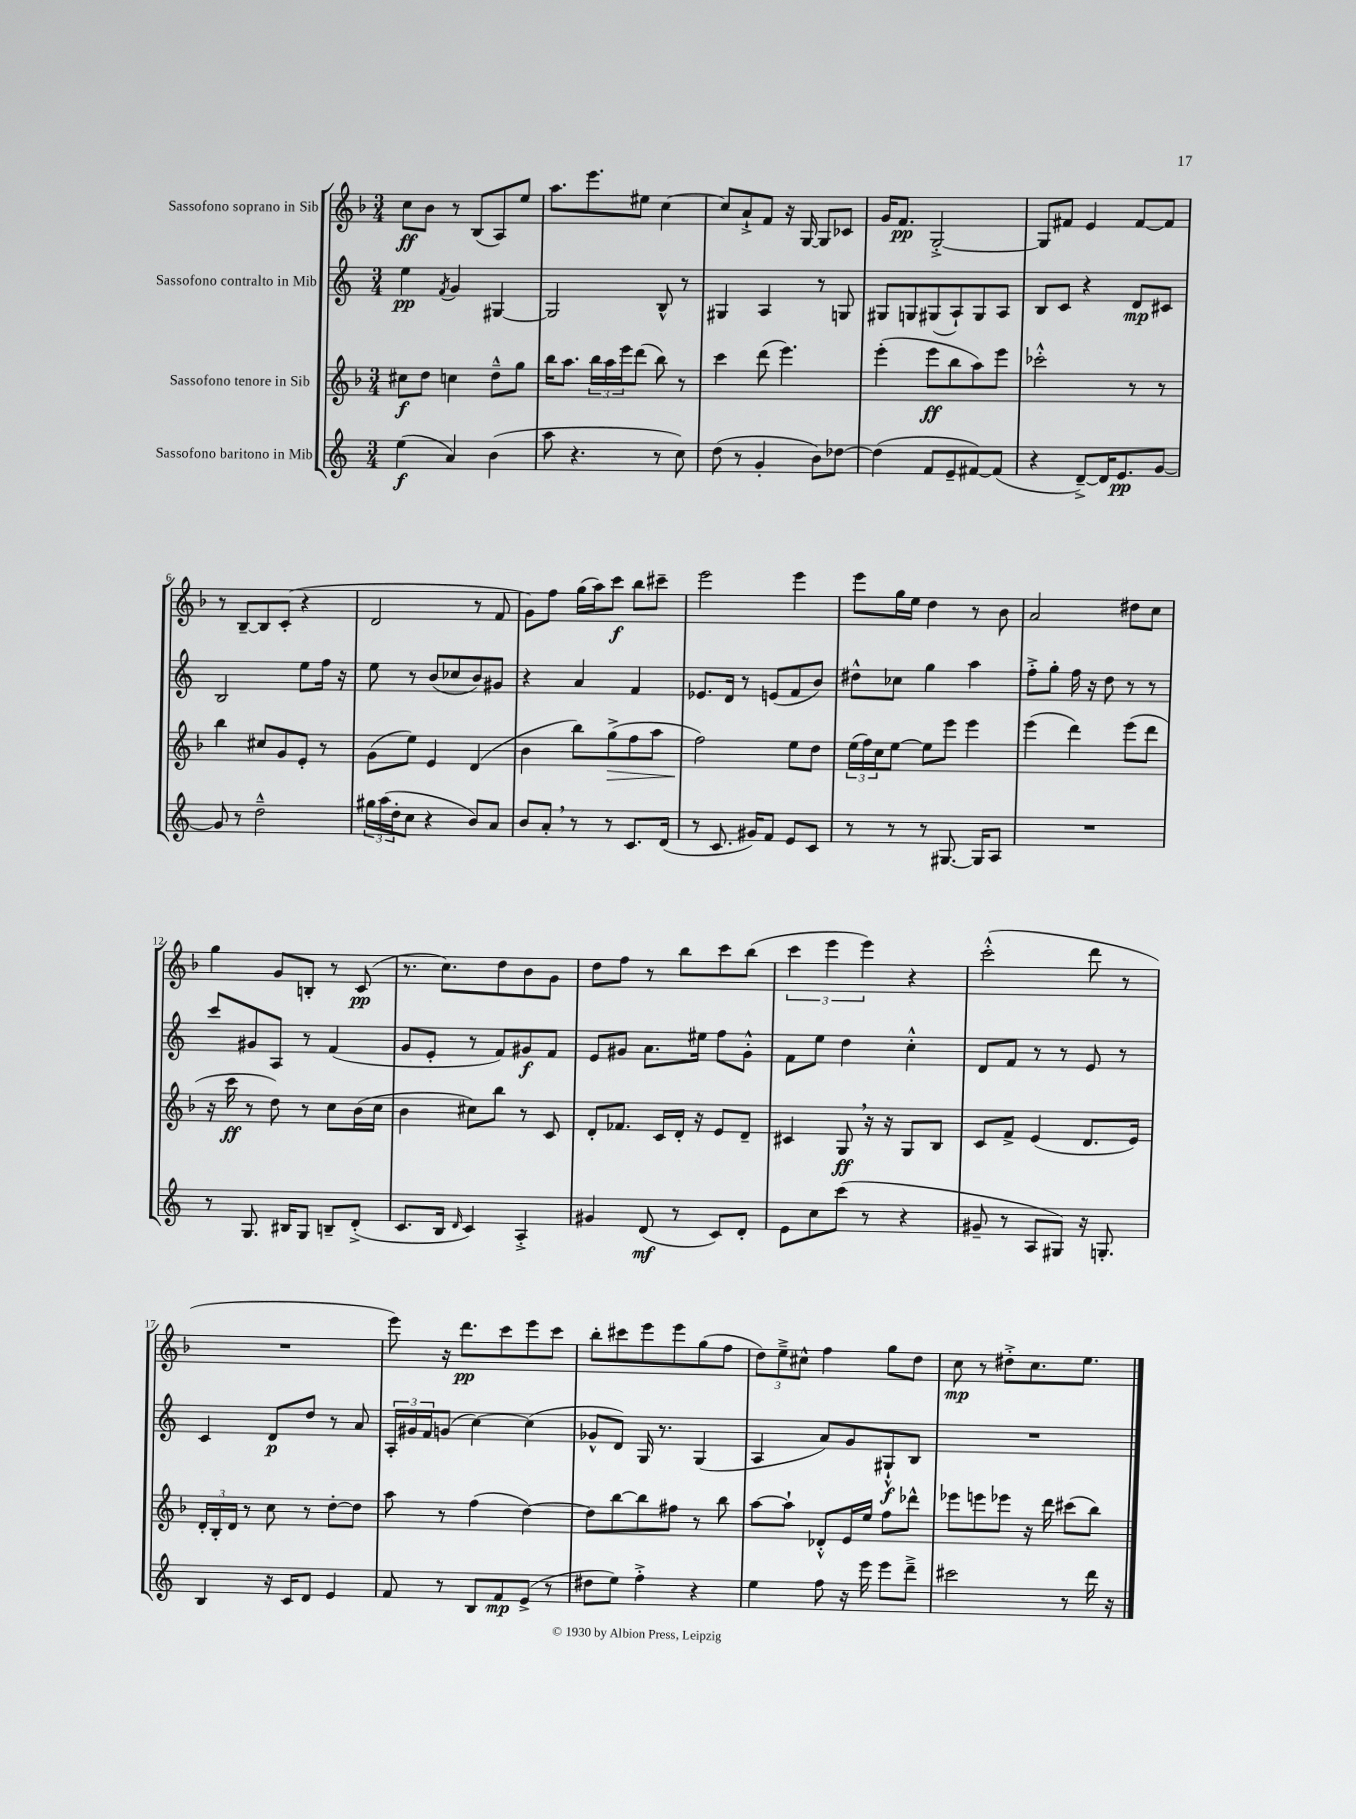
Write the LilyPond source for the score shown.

<<
\new StaffGroup <<
\new Staff = "s0" \with { instrumentName = "Sassofono soprano in Sib" } {
    \clef treble \key f \major \numericTimeSignature \time 3/4
    c''8\ff bes'8 r8 bes8( a8) e''8 |
    a''8. e'''8. eis''8 c''4~ |
    c''8 a'8-!-> f'8 r16 g16~ g8 ces'8 |
    g'16 f'8.\pp g2~-.-> |
    g8 fis'8 e'4 fis'8~ fis'8 |
    r8 bes8~-- bes8 c'8-.( r4 |
    d'2 r8 f'8 |
    g'8) f''8 g''16( a''16) c'''8\f bes''8 cis'''8-- |
    e'''2 e'''4 |
    e'''8 g''16 e''16 d''4 r8 bes'8 |
    a'2 dis''8 c''8 |
    g''4 g'8 b8-. r8 c'8\pp( |
    r8. c''8.) d''8 bes'8 g'8 |
    d''8 f''8 r8 bes''8 c'''8 bes''8( |
    \tuplet 3/2 { c'''4 e'''4 e'''4) } r4 |
    c'''2-.-^( d'''8 r8 |
    R2. |
    e'''8) r16 d'''8.\pp c'''8 e'''8 c'''8 |
    bes''8-. cis'''8 e'''8 e'''8 g''8( f''8 |
    \tuplet 3/2 { d''8) e''8---> cis''8-^ } f''4 g''8 d''8 |
    c''8\mp r8 dis''8-.-> c''8. e''8. \bar "|." |
}
\new Staff = "s1" \with { instrumentName = "Sassofono contralto in Mib" } {
    \clef treble \key c \major \numericTimeSignature \time 3/4
    e''4\pp \acciaccatura { f'8 } g'4 gis4~ |
    gis2 b8-^ r8 |
    gis4 a4 r8 g8 |
    gis8 g8 gis8( a8-!) gis8 a8 |
    b8 c'8 r4 d'8\mp cis'8 |
    b2 e''8 f''16 r16 |
    e''8 r8 b'8( ces''8 b'8) gis'8 |
    r4 a'4 f'4 |
    ees'8. d'16 r8 e'8( f'8 b'8) |
    dis''8-^ ces''8 g''4 a''4 |
    f''8-.-> g''8-. f''16 r16 d''8 r8 r8 |
    c'''8 gis'8 a8 r8 f'4( |
    g'8 e'8-. r8 f'8) gis'8\f f'8 |
    e'8 gis'8 a'8. eis''16 f''8 gis'8-.-^ |
    f'8 e''8 d''4 c''4-.-^ |
    d'8 f'8 r8 r8 e'8 r8 |
    c'4 d'8\p d''8 r8 a'8 |
    \tuplet 3/2 { a16-. gis'16 f'16 } g'8( c''4~) c''4( |
    ges'8-^ d'8) g16 r8. g4( |
    a4 a'8) g'8 gis8-!-^\f b8 |
    R2. \bar "|." |
}
\new Staff = "s2" \with { instrumentName = "Sassofono tenore in Sib" } {
    \clef treble \key f \major \numericTimeSignature \time 3/4
    cis''8\f d''8 c''4 d''8---^ g''8 |
    bes''16 a''8. \tuplet 3/2 { bes''16 a''16 e'''16 } d'''8( bes''8) r8 |
    c'''4 d'''8( e'''4.) |
    e'''4-.( e'''8\ff bes''8 a''8) e'''8 |
    ces'''2-.-^ r8 r8 |
    bes''4 cis''8 g'8 e'8-. r8 |
    g'8( e''8) e'4 d'4( |
    bes'4 bes''8) g''8->\>( f''8 a''8 |
    f''2\!) e''8 d''8 |
    \tuplet 3/2 { e''16( f''16) c''16 } e''8~ e''8 e'''8 e'''4 |
    e'''4( d'''4) e'''8( d'''8 |
    r16 c'''16\ff r8 d''8) r8 c''8 bes'16( c''16 |
    bes'4 cis''8) bes''8 r8 c'8 |
    d'8-. fes'8. c'16 d'16-. r16 e'8 d'8-- |
    cis'4 g8\ff \breathe r16 r16 g8 bes8 |
    c'8 f'8-> e'4( d'8. e'16) |
    \tuplet 3/2 { d'16-. bes16-. d'16 } r8 c''8 r8 d''8~-. d''8 |
    a''8 r8 f''4( d''4~) |
    d''8 bes''8~ bes''8 fis''8 r8 bes''8 |
    a''8~ a''8-! des'8-.-^ e'16 e''16 f''8 des'''8-^ |
    ees'''8 e'''8 ees'''8 r16 d'''16 cis'''8( bes''8) \bar "|." |
}
\new Staff = "s3" \with { instrumentName = "Sassofono baritono in Mib" } {
    \clef treble \key c \major \numericTimeSignature \time 3/4
    e''4\f( a'4) b'4( |
    a''8 r4. r8 c''8) |
    d''8( r8 g'4-. b'8) des''8~ |
    des''4( f'8 e'8-- fis'8~) fis'8( |
    r4 d'8~--->) d'16 e'8.\pp g'8~ |
    g'8 r8 d''2---^ |
    \tuplet 3/2 { gis''16 a''16( d''16-. } c''8 r4 b'8) a'8 |
    b'8 a'8-. \breathe r8 r8 c'8. d'16( |
    r8 c'8. gis'16) f'8 e'8 c'8 |
    r8 r8 r8 gis8.~ gis16 a8 |
    R2. |
    r8 g8. bis16 g8 b8-- d'8-.->( |
    c'8. b16 \grace { d'16 } c'4) a4-.-> |
    gis'4 d'8\mf( r8 c'8) d'8-. |
    e'8 c''8 c'''8( r8 r4 |
    gis'8-- r8 a8 gis8) r16 g8.-. |
    b4 r16 c'16 d'8 e'4 |
    f'8 r8 b8 f'8\mp e'8->( r8 |
    dis''8 e''8) f''4-.-> r4 |
    e''4 f''8 r16 e'''16 e'''8 d'''8---> |
    cis'''2 r8 d'''16 r16 \bar "|." |
}
>>
>>
